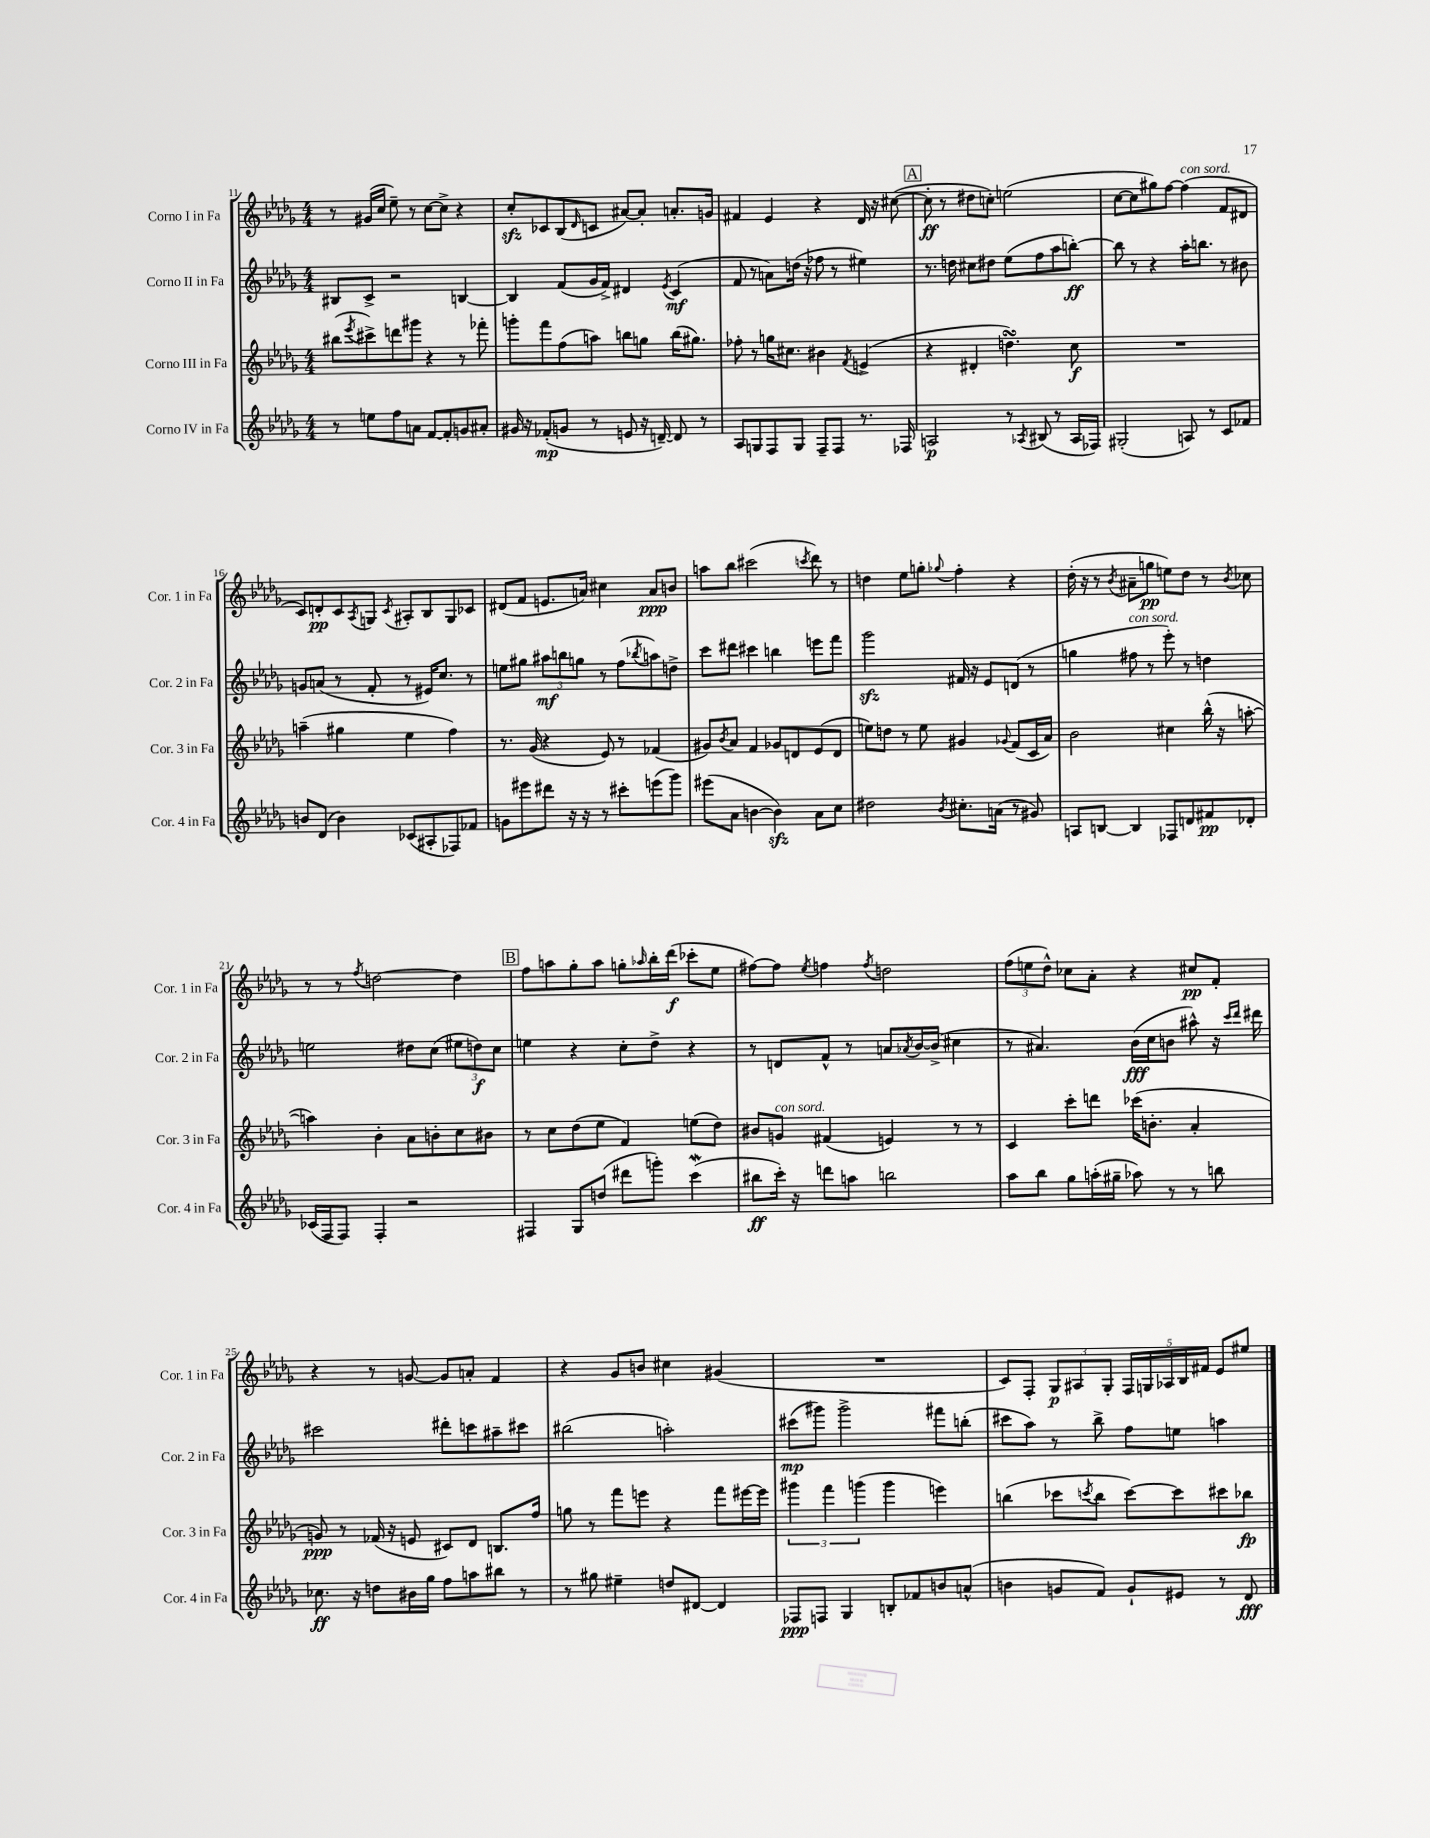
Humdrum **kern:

**kern	**dynam	**kern	**dynam	**kern	**dynam	**kern	**dynam
*part4	*part4	*part3	*part3	*part2	*part2	*part1	*part1
*staff4	*staff4	*staff3	*staff3	*staff2	*staff2	*staff1	*staff1
*I"Corno IV in Fa	*	*I"Corno III in Fa	*	*I"Corno II in Fa	*	*I"Corno I in Fa	*
*I'Cor. 4 in Fa	*	*I'Cor. 3 in Fa	*	*I'Cor. 2 in Fa	*	*I'Cor. 1 in Fa	*
*clefG2	*	*clefG2	*	*clefG2	*	*clefG2	*
*k[b-e-a-d-g-]	*	*k[b-e-a-d-g-]	*	*k[b-e-a-d-g-]	*	*k[b-e-a-d-g-]	*
*M4/4	*	*M4/4	*	*M4/4	*	*M4/4	*
=11	=11	=11	=11	=11	=11	=11	=11
8r	.	(8bb#X\L	.	8B#X/L	.	8r	.
.	.	8qeee-/	.	.	.	.	.
8een\L	.	8ccc#X^\)	.	8c^/J	.	(16g#X/LL	.
.	.	.	.	.	.	16cc/JJ	.
8ff\	.	8dddn\	.	2r	.	8ee-~\)	.
8an\J	.	8ggg#X\J	.	.	.	8r	.
[8f/L	.	4r	.	.	.	[8cc\L	.
8f'/]	.	.	.	.	.	8cc^\J]	.
8gn/	.	8r	.	[4Bn/	.	4r	.
8a#X'/J	.	8fff-X'\	.	.	.	.	.
=12	=12	=12	=12	=12	=12	=12	=12
16g#X/	.	8gggn'\L	.	4B/]	.	8cczz'/L	.
16r	.	.	.	.	.	.	.
(8f-X'/L	mp	8fff\	.	.	.	8c-X/	.
8gn/J	.	(8ff\	.	(8f/L	.	(8B-/	.
.	.	.	.	.	.	16qqd-/	.
8r	.	8aan\J)	.	16g-/L	.	8cn/J	.
.	.	.	.	16f^/JJ)	.	.	.
8en/	.	8bbn\L	.	4d#X/	.	[8a#X/L)	.
16r	.	8ggn\J	.	.	.	8a#'/J]	.
[16dn~/)	.	.	.	.	.	.	.
.	.	.	.	8qe-/	.	.	.
8d/]	.	(16bb\KL	.	(4c/	mf	8.an'/L	.
.	.	8.gg#X\J)	.	.	.	.	.
8r	.	.	.	.	.	.	.
.	.	.	.	.	.	16gn/Jk	.
=13	=13	=13	=13	=13	=13	=13	=13
8A-/L	.	8ff-X'\	.	8f/	.	4f#X/	.
8Gn/	.	8r	.	8r	.	.	.
8F/	.	16ggn\KL	.	8an\L)	.	4e-/	.
.	.	8.cc#X\J	.	.	.	.	.
8G/J	.	.	.	(16ddn\Jk	.	.	.
.	.	.	.	16r	.	.	.
8F~/L	.	4b#X\	.	8ff-X\	.	4r	.
8F/J	.	.	.	8r	.	.	.
.	.	8qf/	.	.	.	.	.
8.r	.	(4en^/	.	4ee#X\)	.	16d-/	.
.	.	.	.	.	.	16r	.
.	.	.	.	.	.	([8cc#X\	.
16F-X/	.	.	.	.	.	.	.
!!LO:REH:place=s1:t=A
=14	=14	=14	=14	=14	=14	=14	=14
2An/	p	4r	.	8.r	.	8cc#'\]	ff
.	.	.	.	.	.	8r	.
.	.	.	.	16ddn\	.	.	.
.	.	4d#X'/	.	8cc#X\L	.	8dd#X\L	.
.	.	.	.	8dd#X\J	.	8ccn'\J)	.
8r	.	4.ddnsSsS\)	.	(8ee-\L	.	(2een\	.
8qA-X/	.	.	.	.	.	.	.
(8B#X/	.	.	.	8ff\	.	.	.
8r	.	.	.	8aa-\	.	.	.
16A-/LL	.	8cc\	f	[8bbn'\J)	ff	.	.
16F-X/JJ)	.	.	.	.	.	.	.
=15	=15	=15	=15	=15	=15	=15	=15
(2G#X'/	.	1r	.	8bb\]	.	[8cc\L	.
.	.	.	.	8r	.	8cc\]	.
.	.	.	.	4r	.	8gg#X\)	.
.	.	.	.	.	.	[8ff\J	.
!	!	!	!	!	!	!LO:TX:a:i:t=con sord.	!
8An/)	.	.	.	16aa-'\KL	.	(4ff\]	.
.	.	.	.	8.bbn\J	.	.	.
8r	.	.	.	.	.	.	.
8c/L	.	.	.	8r	.	8f/L	.
8f-X/J	.	.	.	8b#X\	.	8d#X/J	.
!!LO:LB:g=z
=16	=16	=16	=16	=16	=16	=16	=16
8bn/L	.	(4aan~\	.	8gn/L	.	8c/L)	.
(8d-/J	.	.	.	(8an/J	.	8dn'/	pp
4b\)	.	4gg#X\	.	8r	.	8c/	.
.	.	.	.	.	.	8qA-/	.
.	.	.	.	8f'/	.	8Gn/J	.
.	.	.	.	.	.	8qc/	.
(8c-X/L	.	4ee-\	.	8r	.	8A#X'/L	.
8A#X'/	.	.	.	16e#X/KL)	.	8B-/	.
.	.	.	.	8.cc/J	.	.	.
8F-X/)	.	4ff\)	.	.	.	8G/	.
8f-X/J	.	.	.	8r	.	8c-X/J	.
=17	=17	=17	=17	=17	=17	=17	=17
8gn\L	.	8.r	.	8een\L	.	(8d#X/L	.
8eee#X\	.	.	.	8gg#X\J	.	8f/J	.
.	.	(16g-/	.	.	.	.	.
8ddd#X\J	.	4r	.	12aa#X\L	mf	8.en/L	.
.	.	.	.	12bbn\	.	.	.
16r	.	.	.	.	.	.	.
.	.	.	.	12ggn\J	.	.	.
16r	.	.	.	.	.	16an/Jk)	.
8r	.	8e-/)	.	8r	.	4cc#X\	.
8ccc#X'\L	.	8r	.	(8ff\L	.	.	.
.	.	.	.	8qbb-X/	.	.	.
(8eeen\	.	(4f-X/	.	8aan\)	.	8a/L	ppp
8ggg-\J)	.	.	.	8ddn^\J	.	8bn/J	.
=18	=18	=18	=18	=18	=18	=18	=18
(8eee#X\L	.	8g#X/L)	.	8ccc\L	.	8aan\L	.
.	.	8qb-/	.	.	.	.	.
8a-\J	.	8a-/J	.	8ddd#X\J	.	8bb-\J	.
[4bn\	.	4f/	.	4ccc#X\	.	(2ccc#X\	.
4bzz\])	.	8g-X/L	.	4bbn\	.	.	.
.	.	8dn/	.	.	.	.	.
.	.	.	.	.	.	8qcccn/	.
8a-\L	.	(8e-/	.	8eeen\L	.	8ddd-\)	.
8cc\J	.	8d/J	.	8fff\J	.	8r	.
=19	=19	=19	=19	=19	=19	=19	=19
2dd#X\	.	8een\L)	.	2ggg-zz\	.	4ddn\	.
.	.	8ddn\J	.	.	.	.	.
.	.	8r	.	.	.	8ee-\L	.
.	.	8ee\	.	.	.	8ggn'\J	.
8qb-/	.	.	.	.	.	8qqgg-X/	.
8.cc#X'\L	.	4g#X/	.	16f#X/	.	4ff'\	.
.	.	.	.	16r	.	.	.
.	.	.	.	8e-/L	.	.	.
(16an\Jk	.	.	.	.	.	.	.
.	.	8qqg-X/	.	.	.	.	.
8r	.	(8f/L	.	(8dn/J	.	4r	.
8g#X/)	.	16c/L	.	8r	.	.	.
.	.	16a-/JJ)	.	.	.	.	.
=20	=20	=20	=20	=20	=20	=20	=20
8An/L	.	2b-\	.	4ggn\	.	(16dd-'\	.
.	.	.	.	.	.	16r	.
[8Bn/J	.	.	.	.	.	8r	.
.	.	.	.	.	.	8qb-/	.
!	!	!	!	!LO:TX:a:i:t=con sord.	!	!	!
4B/]	.	.	.	8ff#X\	.	8a#X~\L	.
.	.	.	.	8r	.	8ggn\J	pp
8F-X/L	.	4cc#X\	.	8eee-'\)	.	8een\L)	.
8dn/	.	.	.	8r	.	8dd-\J	.
8f#X/	pp	(16bb-^^\	.	4ddn\	.	8r	.
.	.	16r	.	.	.	.	.
.	.	.	.	.	.	8qb-/	.
8d-X'/J	.	[8aan'\	.	.	.	8cc-X\	.
!!LO:LB:g=z
=21	=21	=21	=21	=21	=21	=21	=21
(16c-X/LL	.	4aan\])	.	2een\	.	8r	.
16F/J	.	.	.	.	.	.	.
8F/J)	.	.	.	.	.	8r	.
.	.	.	.	.	.	8qff/	.
4F'/	.	4b-'\	.	.	.	[2ddn\	.
2r	.	8a-\L	.	8dd#X\L	.	.	.
.	.	8bn'\	.	(8cc\J	.	.	.
.	.	8cc\	.	12ee#X\L	.	4dd\]	.
.	.	.	.	12ddn\)	f	.	.
.	.	8b#X\J	.	.	.	.	.
.	.	.	.	12cc\J	.	.	.
!!LO:REH:place=s1:t=B
=22	=22	=22	=22	=22	=22	=22	=22
4F#X/	.	8r	.	4een\	.	8ff\L	.
.	.	8cc\L	.	.	.	8aan\	.
8G-/L	.	(8dd-\	.	4r	.	8gg-'\	.
(8ddn/J	.	8ee-\J	.	.	.	8aa\J	.
8ddd#X\L	.	4f/)	.	8cc'\L	.	8ggn'\L	.
.	.	.	.	.	.	16qqaa-X/	.
8gggn'\J)	.	.	.	8dd-^\J	.	16bb-'\L	.
.	.	.	.	.	.	(16ddd-\JJ	f
(4cccW\	.	(8een\L	.	4r	.	8ccc-X'\L	.
.	.	8dd-\J)	.	.	.	8ee-\J	.
=23	=23	=23	=23	=23	=23	=23	=23
8bb#X\L	ff	8b#X/L	.	8r	.	[8ff#X\L)	.
!	!	!LO:TX:a:i:t=con sord.	!	!	!	!	!
16ccc'\Jk)	.	8gn/J	.	8dn/L	.	8ff#\J]	.
16r	.	.	.	.	.	.	.
.	.	.	.	.	.	8qee-/	.
8dddn\L	.	(4f#X/	.	8f^^/J	.	4ffn\	.
8aan\J	.	.	.	8r	.	.	.
.	.	.	.	.	.	8qff/	.
2bbn\	.	4en/)	.	8an/L	.	2ddn\	.
.	.	.	.	8qa-X/	.	.	.
.	.	.	.	[16b-/L	.	.	.
.	.	.	.	(16b-^/JJ]	.	.	.
.	.	8r	.	4cc#X\	.	.	.
.	.	8r	.	.	.	.	.
=24	=24	=24	=24	=24	=24	=24	=24
8aa-\L	.	4c/	.	8r	.	(12ff\L	.
.	.	.	.	.	.	12een\	.
8bb-\J	.	.	.	4.a#X/)	.	.	.
.	.	.	.	.	.	12dd-^^\J)	.
8gg-\L	.	8ccc'\L	.	.	.	8cc-X\L	.
(16aan'\L	.	8dddn\J	.	.	.	8a-'\J	.
16gg#X~\JJ	.	.	.	.	.	.	.
8aa-X\)	.	(16ccc-X\KL	.	(16b-\LL	fff	4r	.
.	.	8.bn'\J	.	16cc\J	.	.	.
8r	.	.	.	8bn\J	.	.	.
8r	.	4a-'/	.	8aa#X^^\)	.	8cc#X/L	pp
8bbn\	.	.	.	16r	.	8f'/J	.
.	.	.	.	16qqccc/LL	.	.	.
.	.	.	.	16qqddd-/JJ	.	.	.
.	.	.	.	16ddd#X\	.	.	.
!!LO:LB:g=z
=25	=25	=25	=25	=25	=25	=25	=25
8.cc-X\	ff	8gn/)	ppp	2ccc#X\	.	4r	.
.	.	8r	.	.	.	.	.
16r	.	.	.	.	.	.	.
8ddn\L	.	(16f-X/	.	.	.	8r	.
.	.	16r	.	.	.	.	.
16b#X\L	.	8en/	.	.	.	[8gn/	.
16gg-\JJ	.	.	.	.	.	.	.
8ff\L	.	8c#X/L)	.	8ddd#X'\L	.	8g/L]	.
8aan\	.	8d-/J	.	8cccn\	.	8an'/J	.
8bb#X\J	.	8.Bn/L	.	8aa#X~\	.	4f/	.
8r	.	.	.	8ccc#X\J	.	.	.
.	.	16ff/Jk	.	.	.	.	.
=26	=26	=26	=26	=26	=26	=26	=26
8r	.	8ggn\	.	(2bb#X\	.	4r	.
8gg#X\	.	8r	.	.	.	.	.
4ee#X~\	.	8fff\L	.	.	.	8g-/L	.
.	.	8eeen\J	.	.	.	8bn/J	.
8ddn/L	.	4r	.	2aan'\)	.	4cc#X\	.
[8d#X/J	.	.	.	.	.	.	.
4d#/]	.	8fff\L	.	.	.	(4g#X/	.
.	.	[16eee#X\L	.	.	.	.	.
.	.	16eee#\JJ]	.	.	.	.	.
=27	=27	=27	=27	=27	=27	=27	=27
8F-X/L	ppp	6ggg#X\	.	(8ccc#X\L	mp	1r	.
8Fn/J	.	.	.	8ggg#X\J)	.	.	.
.	.	6fff\	.	.	.	.	.
4G-/	.	.	.	2ggg#^\	.	.	.
.	.	(6gggn\	.	.	.	.	.
8Bn'/L	.	4ggg\	.	.	.	.	.
8f-X/	.	.	.	.	.	.	.
8bn/	.	4eeen\)	.	8fff#X\L	.	.	.
(8an^^/J	.	.	.	(8bbn'\J	.	.	.
=28	=28	=28	=28	=28	=28	=28	=28
4bn\	.	(4bbn\	.	8ccc#X\L	.	8c/L)	.
.	.	.	.	8aa-\J)	.	8F'/J	.
8gn/L	.	8ccc-X\L	.	8r	.	12G-/L	p
.	.	.	.	.	.	12A#X/	.
.	.	8qcccn/	.	.	.	.	.
8f/J)	.	8bb\J	.	8bb-^\	.	.	.
.	.	.	.	.	.	12G-'/J	.
8g`/L	.	[8ccc\L)	.	8ff\L	.	20F/LL	.
.	.	.	.	.	.	20Gn/	.
.	.	.	.	.	.	20A-X/	.
8e#X/J	.	8ccc\]	.	8een\J	.	.	.
.	.	.	.	.	.	20B-/	.
.	.	.	.	.	.	20f#X/JJ	.
8r	.	8ccc#X\	.	4aan\	.	8e-/L	.
8d-/	fff	8bb-X\J	fp	.	.	8ee#X/J	.
==	==	==	==	==	==	==	==
*-	*-	*-	*-	*-	*-	*-	*-
